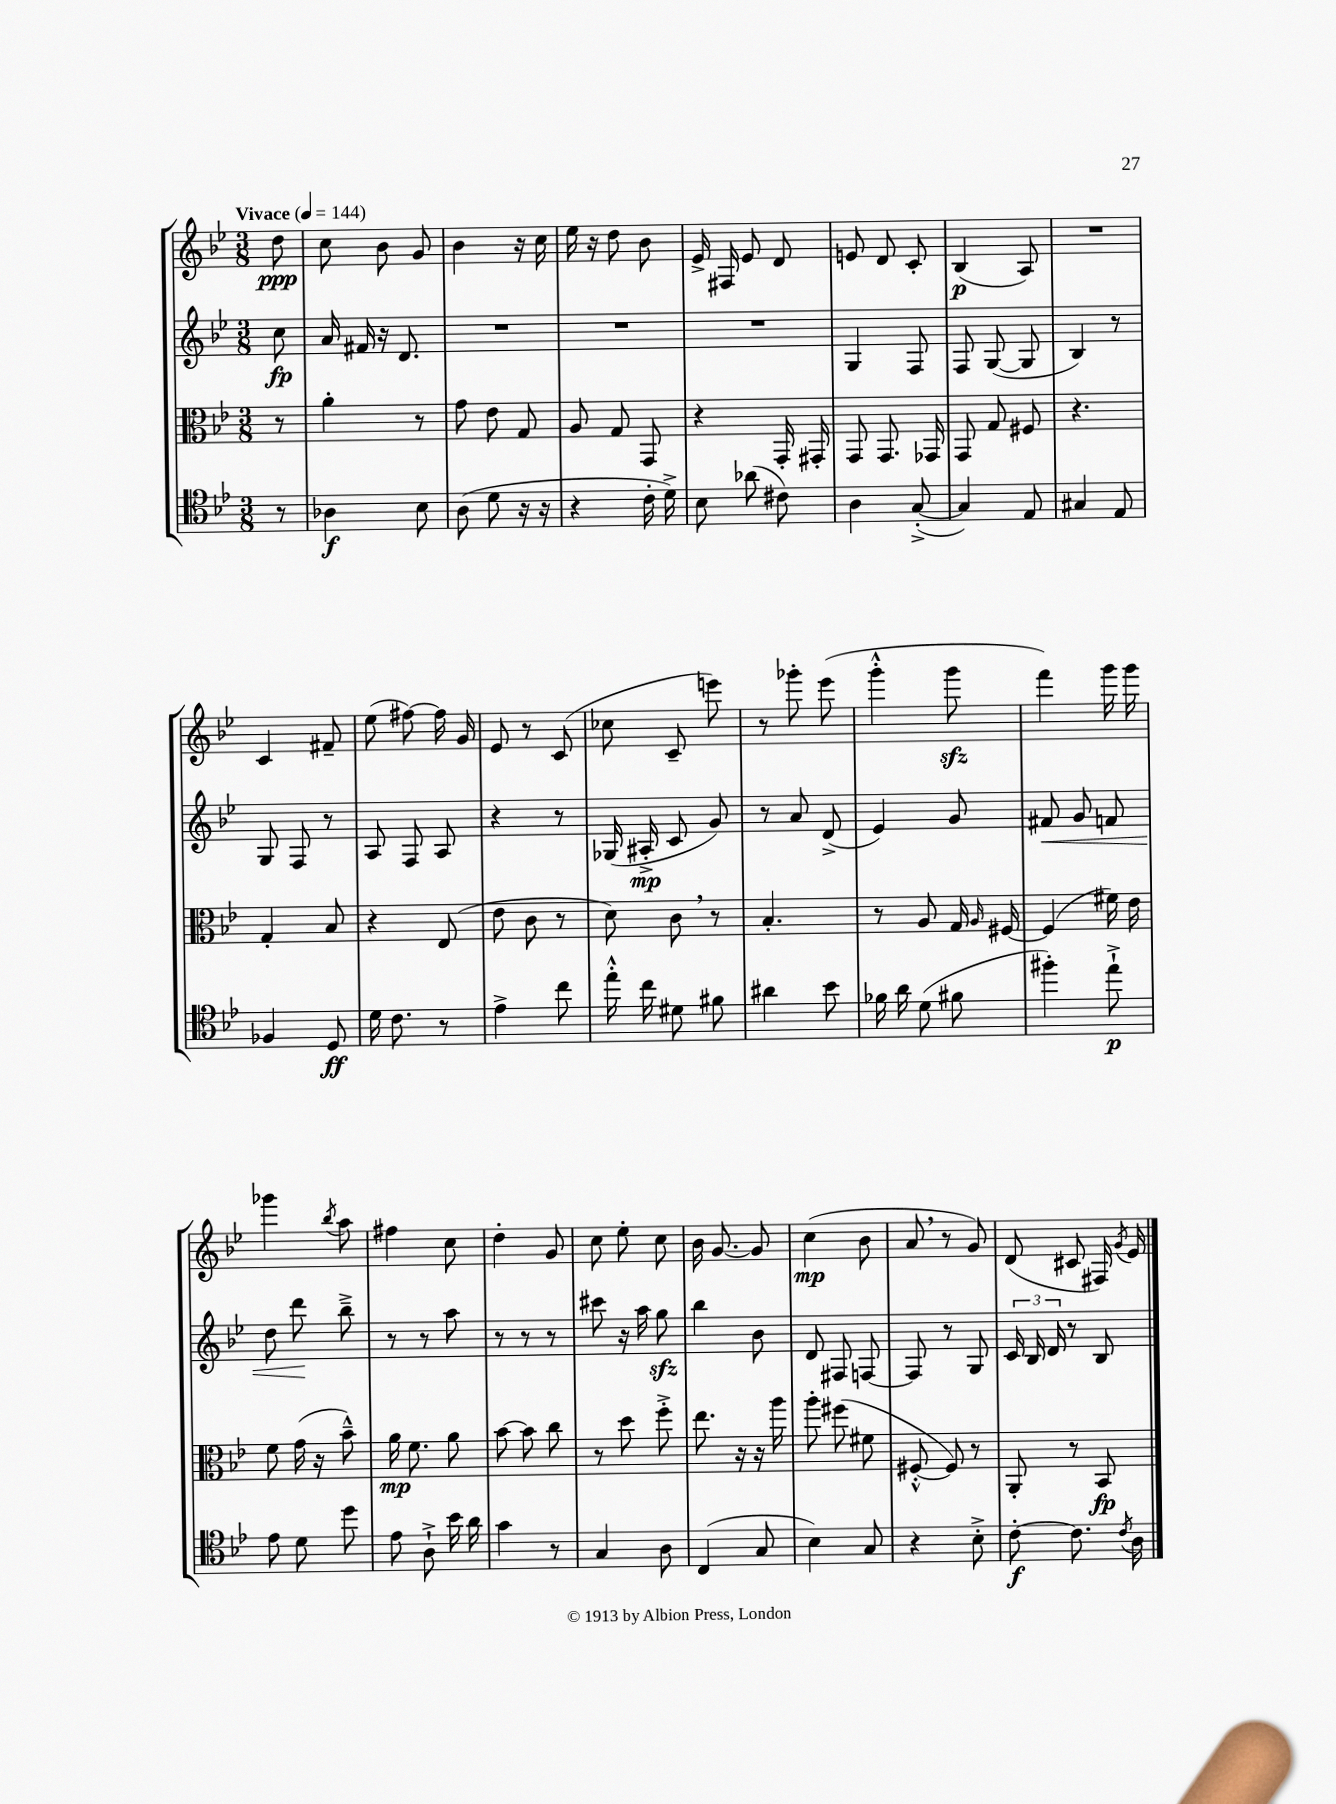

**kern	**kern	**kern	**kern
*staff4	*staff3	*staff2	*staff1
*clefC4	*clefC3	*clefG2	*clefG2
*k[b-e-]	*k[b-e-]	*k[b-e-]	*k[b-e-]
*M3/8	*M3/8	*M3/8	*M3/8
*MM144	*MM144	*MM144	*MM144
8r	8r	8cc\	8dd\
=	=	=	=
4A-\	4a'\	16a/	8cc\
.	.	16f#/	.
.	.	16r	8b-\
.	.	8.d/	.
8B-\	8r	.	8g/
=	=	=	=
(8A\	8g\	4.r	4b-\
8d\	8e-\	.	.
16r	8G/	.	16r
16r	.	.	16cc\
=	=	=	=
4r	8A/	4.r	16ee-\
.	.	.	16r
.	8G/	.	8dd\
16c'\	8GG/	.	8b-\
16d^\)	.	.	.
=	=	=	=
8B-\	4r	4.r	16e-^/
.	.	.	16F#/
(8a-\	.	.	8e-/
8c#\)	16GG'/	.	8d/
.	16GG#'/	.	.
=	=	=	=
4A\	8GG/	4G/	8e/
.	8.GG/	.	8d/
([8G'^/	.	8F/	8c'/
.	16GG-/	.	.
=	=	=	=
4G/])	8GG/	8F/	(4B-/
.	8G/	([8G/	.
8E-/	8F#/	8G/]	8A/)
=	=	=	=
4G#/	4.r	4B-/)	4.r
8E-/	.	8r	.
=	=	=	=
4F-/	4G'/	8G/	4c/
.	.	8F/	.
8D/	8B-/	8r	8f#~/
=	=	=	=
16d\	4r	8A/	(8ee-\
8.c\	.	.	.
.	.	8F/	[8ff#\)
8r	(8E-/	8A/	16ff#\]
.	.	.	16g/
=	=	=	=
4e-^\	8e-\	4r	8e-/
.	8c\	.	8r
8cc\	8r	8r	(8c/
=	=	=	=
16ee-'^^\	8d\)	(16G-/	8cc-\
16cc\	.	16A#'^/	.
8d#\	8c\	8c/	8c~/
8f#\	8r	8g/)	8eee\)
=	=	=	=
4a#\	4.B-'/	8r	8r
.	.	8a/	8ggg-'\
8b-\	.	(8d^/	(8eee-\
=	=	=	=
16f-\	8r	4e-/)	4ggg'^^\
16a\	.	.	.
(8d\	8A/	.	.
8f#\	16G/	8g/	8ggg\
.	16qqA/	.	.
.	[16F#/	.	.
=	=	=	=
4ff#'\)	(4F#/]	8f#/	4fff\)
.	.	8g/	.
8ee-`^\	16f#\)	8f/	16ggg\
.	16e-\	.	16ggg\
=	=	=	=
8e-\	8f\	8dd\	4ggg-\
8d\	(16g\	8ddd\	.
.	16r	.	.
.	.	.	8qbb-/
8dd\	8b-~^^\)	8bb-~^\	8aa\
=	=	=	=
8e-\	16a\	8r	4ff#\
.	8.f\	.	.
8A`^\	.	8r	.
16b-\	8a\	8aa\	8cc\
16a\	.	.	.
=	=	=	=
4g\	[8b-\	8r	4dd'\
.	8b-\]	8r	.
8r	8cc\	8r	8g/
=	=	=	=
4G/	8r	8ccc#\	8cc\
.	8dd\	16r	8ee-'\
.	.	16aa\	.
8A\	8ff'^\	8gg\	8cc\
=	=	=	=
(4C/	8.ee-\	4bb-\	16b-\
.	.	.	[8.g/
.	16r	.	.
8G/	16r	8b-\	8g/]
.	16aa\	.	.
=	=	=	=
4B-\)	8aa'\	8d/	(4cc\
.	(8ff#\	8F#/	.
8G/	8f#\	[8F/	8b-\
=	=	=	=
4r	[8F#'^^/	8F/]	8a/
.	8F#/])	8r	8r
8B-'^\	8r	8G/	8g/)
=	=	=	=
[8c'\	8AA'/	24c/	(8d/
.	.	24B-/	.
.	.	24d/	.
8.c\]	8r	8r	8c#/
.	8BB-/	8B-/	16F#/)
8qc/	.	.	8qg/
16A\	.	.	16e-/
==	==	==	==
*-	*-	*-	*-
